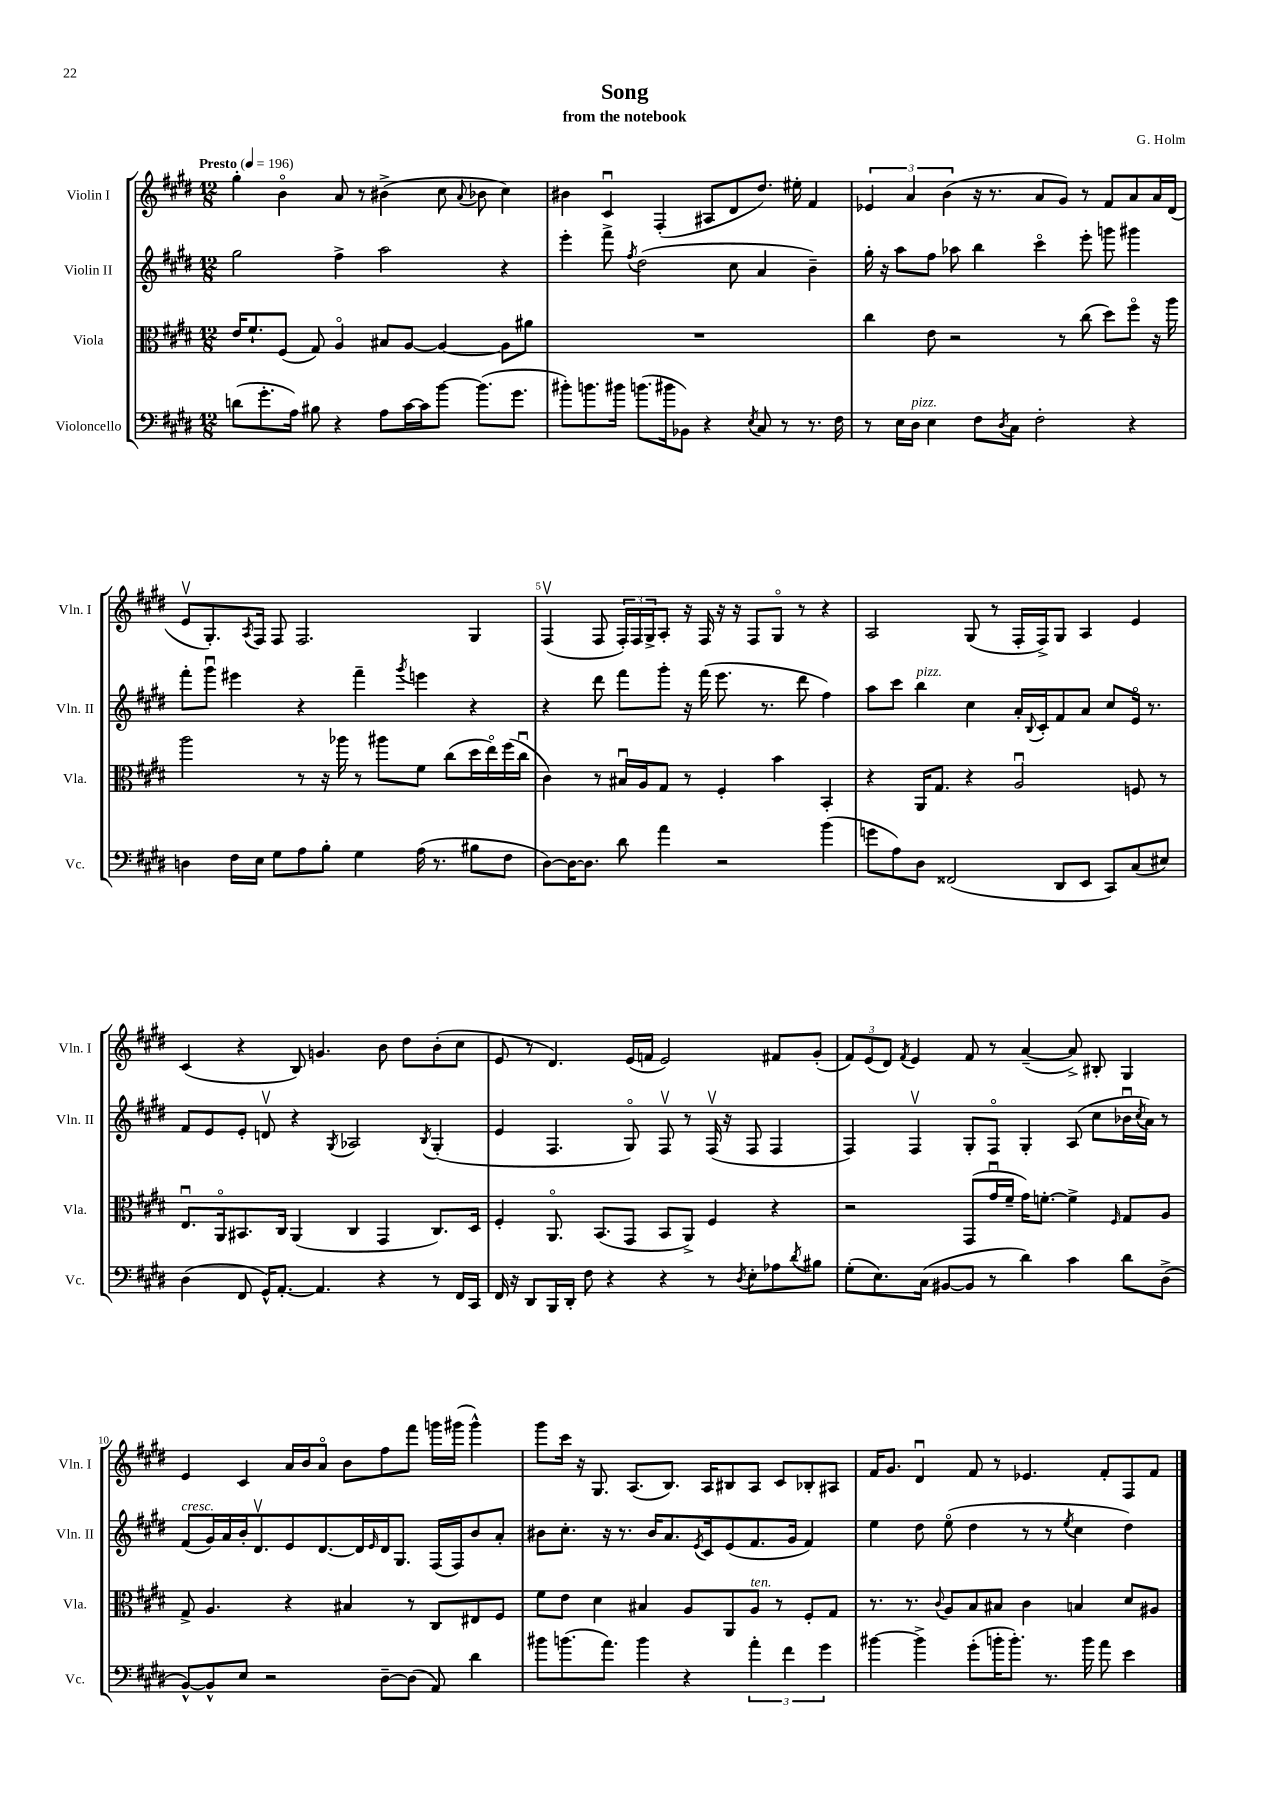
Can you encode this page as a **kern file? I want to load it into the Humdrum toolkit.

**kern	**kern	**kern	**kern
*staff4	*staff3	*staff2	*staff1
*clefF4	*clefC3	*clefG2	*clefG2
*k[f#c#g#d#]	*k[f#c#g#d#]	*k[f#c#g#d#]	*k[f#c#g#d#]
*M12/8	*M12/8	*M12/8	*M12/8
*MM196	*MM196	*MM196	*MM196
(8d	16e	2gg#	4gg#'
.	8.f#`	.	.
8.g#'	.	.	.
.	(8F#	.	4bo
16A)	.	.	.
8B#	8G#)	.	.
4r	4Ao	4ff#^	8a
.	.	.	8r
8A	8B#	2aa	(4b#^
[16c#	[8A	.	.
16c#]	.	.	.
[8b	4A_	.	8cc#
.	.	.	8qqa
(8.b]	.	.	8b-
.	8A]	4r	4cc#)
8.g#	.	.	.
.	8a#	.	.
=	=	=	=
8b#')	1.r	4eee'	4b#
8.b	.	.	.
.	.	8fff#^	4c#u
16b#	.	.	.
.	.	8qff#	.
(8.b	.	(2dd#	.
.	.	.	(4F#'
16b#	.	.	.
8BB-)	.	.	.
4r	.	.	8A#
.	.	8cc#	8d#
8qE	.	.	.
8C#	.	4a	8.dd#)
8r	.	.	.
.	.	.	16ee#'
8.r	.	4b~)	4f#
16F#	.	.	.
=	=	=	=
8r	4cc#	16gg#'	6e-
.	.	16r	.
16E	.	8aa	.
.	.	.	6a
16D#	.	.	.
4E	8e	8ff#	.
.	.	.	(6b
.	2r	8aa-	.
8F#	.	4bb	16r
.	.	.	8.r
8qD#	.	.	.
8C#	.	.	.
2F#'	.	4ccc#o	8a
.	8r	.	8g#)
.	(8cc#	8eee'	8r
.	8dd#)	8ggg	8f#
4r	8ff#o	4ggg#	8a
.	16r	.	16a
.	16aa	.	(16d#
=	=	=	=
4D	2aa	8fff#'	8ev
.	.	8ggg#u	8.G#')
16F#	.	4eee#	.
.	.	.	8qA
16E	.	.	16F#
8G#	.	.	8F#
8A	8r	4r	2.F#
8B'	16r	.	.
.	16aa-	.	.
4G#	8r	4fff#~	.
.	8aa#	.	.
.	.	8qggg#	.
(16A	8f#	4eee	.
8.r	.	.	.
.	(8cc#	.	.
8B#	16dd#	4r	4G#
.	16eeo)	.	.
8F#	(16ff#	.	.
.	16cc#u	.	.
=	=	=	=
[8D#)	4c#)	4r	(4F#v
16D#_	.	.	.
8.D#]	.	.	.
.	8r	8ddd#	8F#
8d#	16B#u	8fff#	24F#')
.	.	.	24F#
.	16A	.	.
.	.	.	24G#^
4a	8G#	8ggg#'	8A'
.	8r	16r	16r
.	.	(16fff#	16F#
2r	4F#'	8.eee	16r
.	.	.	16r
.	.	.	8F#
.	.	8.r	.
.	4b	.	8G#o
.	.	8ddd#	8r
(4b	4BB'	4ff#)	4r
=	=	=	=
8g	4r	8aa	2A
8A)	.	8ccc#	.
8D#	16AA	4bb	.
.	8.G#	.	.
(2FF##	.	.	.
.	4r	4cc#	(8G#
.	.	.	8r
.	2Au	16a'	16F#'
.	.	8qqB	.
.	.	16c#'	16F#^)
8DD#	.	8f#	8G#
8EE	.	8a	4A
8CC#)	.	8cc#	.
(8C#	8F	16eo	4e
.	.	8.r	.
8E#)	8r	.	.
=	=	=	=
(4D#	8.Eu	8f#	(4c#
.	.	8e	.
.	16AAo	.	.
8FF#	8.BB#	8e'	4r
16GG#^^)	.	8dv	.
[8.AA'	16C#	.	.
.	(4AA	4r	8B)
4.AA]	.	.	4.g
.	.	8qG#	.
.	4C#	2A-	.
4r	4GG#	.	8b
.	.	.	8dd#
.	.	8qB	.
8r	8.C#)	(4G#'	(8b'
16FF#	.	.	8cc#
16CC#	16D#	.	.
=	=	=	=
16FF#	4F#'	4e	8e
16r	.	.	.
8DD#	.	.	8r
16BBB	8.AAo	4.F#	4.d#)
16DD#'	.	.	.
8F#	.	.	.
.	(8.BB	.	.
4r	.	.	.
.	8GG#	8G#o)	(16e
.	.	.	16f
4r	8BB	8F#v	2e)
.	8AA^)	8r	.
8r	4F#	(16F#v	.
.	.	16r	.
8qD#	.	.	.
8E'	.	8F#	.
8A-	4r	4F#	8f#
8qd#	.	.	.
8B#	.	.	(8g#'
=	=	=	=
(8G#'	2r	4F#)	12f#)
.	.	.	(12e
8.E)	.	.	.
.	.	.	12d#)
.	.	.	8qf#
.	.	4F#v	4e
(16C#	.	.	.
[8BB#	.	.	.
8BB#]	(8GG#	8G#'	8f#
8r	16g#u	8F#o	8r
.	16f#~	.	.
4d#)	16g#)	4G#'	([4a~
.	[8.f'	.	.
4c#	4f^]	(8A	8a^])
.	.	8cc#	8B#'
.	16qqF#	.	.
8d#	8G#	16b-u	4G#
.	.	8qcc#	.
.	.	16a)	.
(8D#^	8A	8r	.
=	=	=	=
[8BB^^)	8G#^	(8f#	4e
8BB^^]	4.A	16g#)	.
.	.	16a	.
8E	.	16b'	4c#
.	.	8.d#v	.
2r	.	.	.
.	4r	8e	16a
.	.	.	16b
.	.	[8.d#	8ao
.	4B#	.	8b
.	.	16d#]	.
.	.	16qqe	.
[8D#~	.	16d#	8ff#
.	.	8.G#	.
(8D#]	8r	.	8fff#
8AA)	8C#	(16F#	16ggg
.	.	16F#)	(16ggg#
4d#	8E#	8b	4ggg#^^)
.	8F#	8a'	.
=	=	=	=
8b#	8f#	8b#	8ggg#
(8.b	8e	8.cc#'	16ccc#
.	.	.	16r
.	4d#	.	8.G#
8.a)	.	16r	.
.	.	8.r	.
.	.	.	(8.A
4b	4B#	.	.
.	.	16b#	.
.	.	8.a	8.B)
4r	8A	.	.
.	.	8qe	.
.	.	16c#	16A
.	8AA	(8e	8B#
6a'	8A	8.f#	8A
.	8r	.	8c#
6f#	.	.	.
.	.	16g#	.
.	8F#'	4f#)	8B-'
6g#	.	.	.
.	8G#	.	8A#
=	=	=	=
[4b#	8.r	4ee	16f#
.	.	.	8.g#
.	8.r	.	.
4b#^]	.	8dd#	4d#u
.	8qqc#	.	.
.	8A	(8eeo	.
(8g#'	8B	4dd#	8f#
16b'	8B#	.	8r
8.b')	.	.	.
.	4c#	8r	4.e-
8.r	.	8r	.
.	.	8qee	.
.	4B	4cc#	.
16b	.	.	.
8a	.	.	8f#'
4e	8d#	4dd#)	8F#
.	8A#	.	8f#
==	==	==	==
*-	*-	*-	*-
